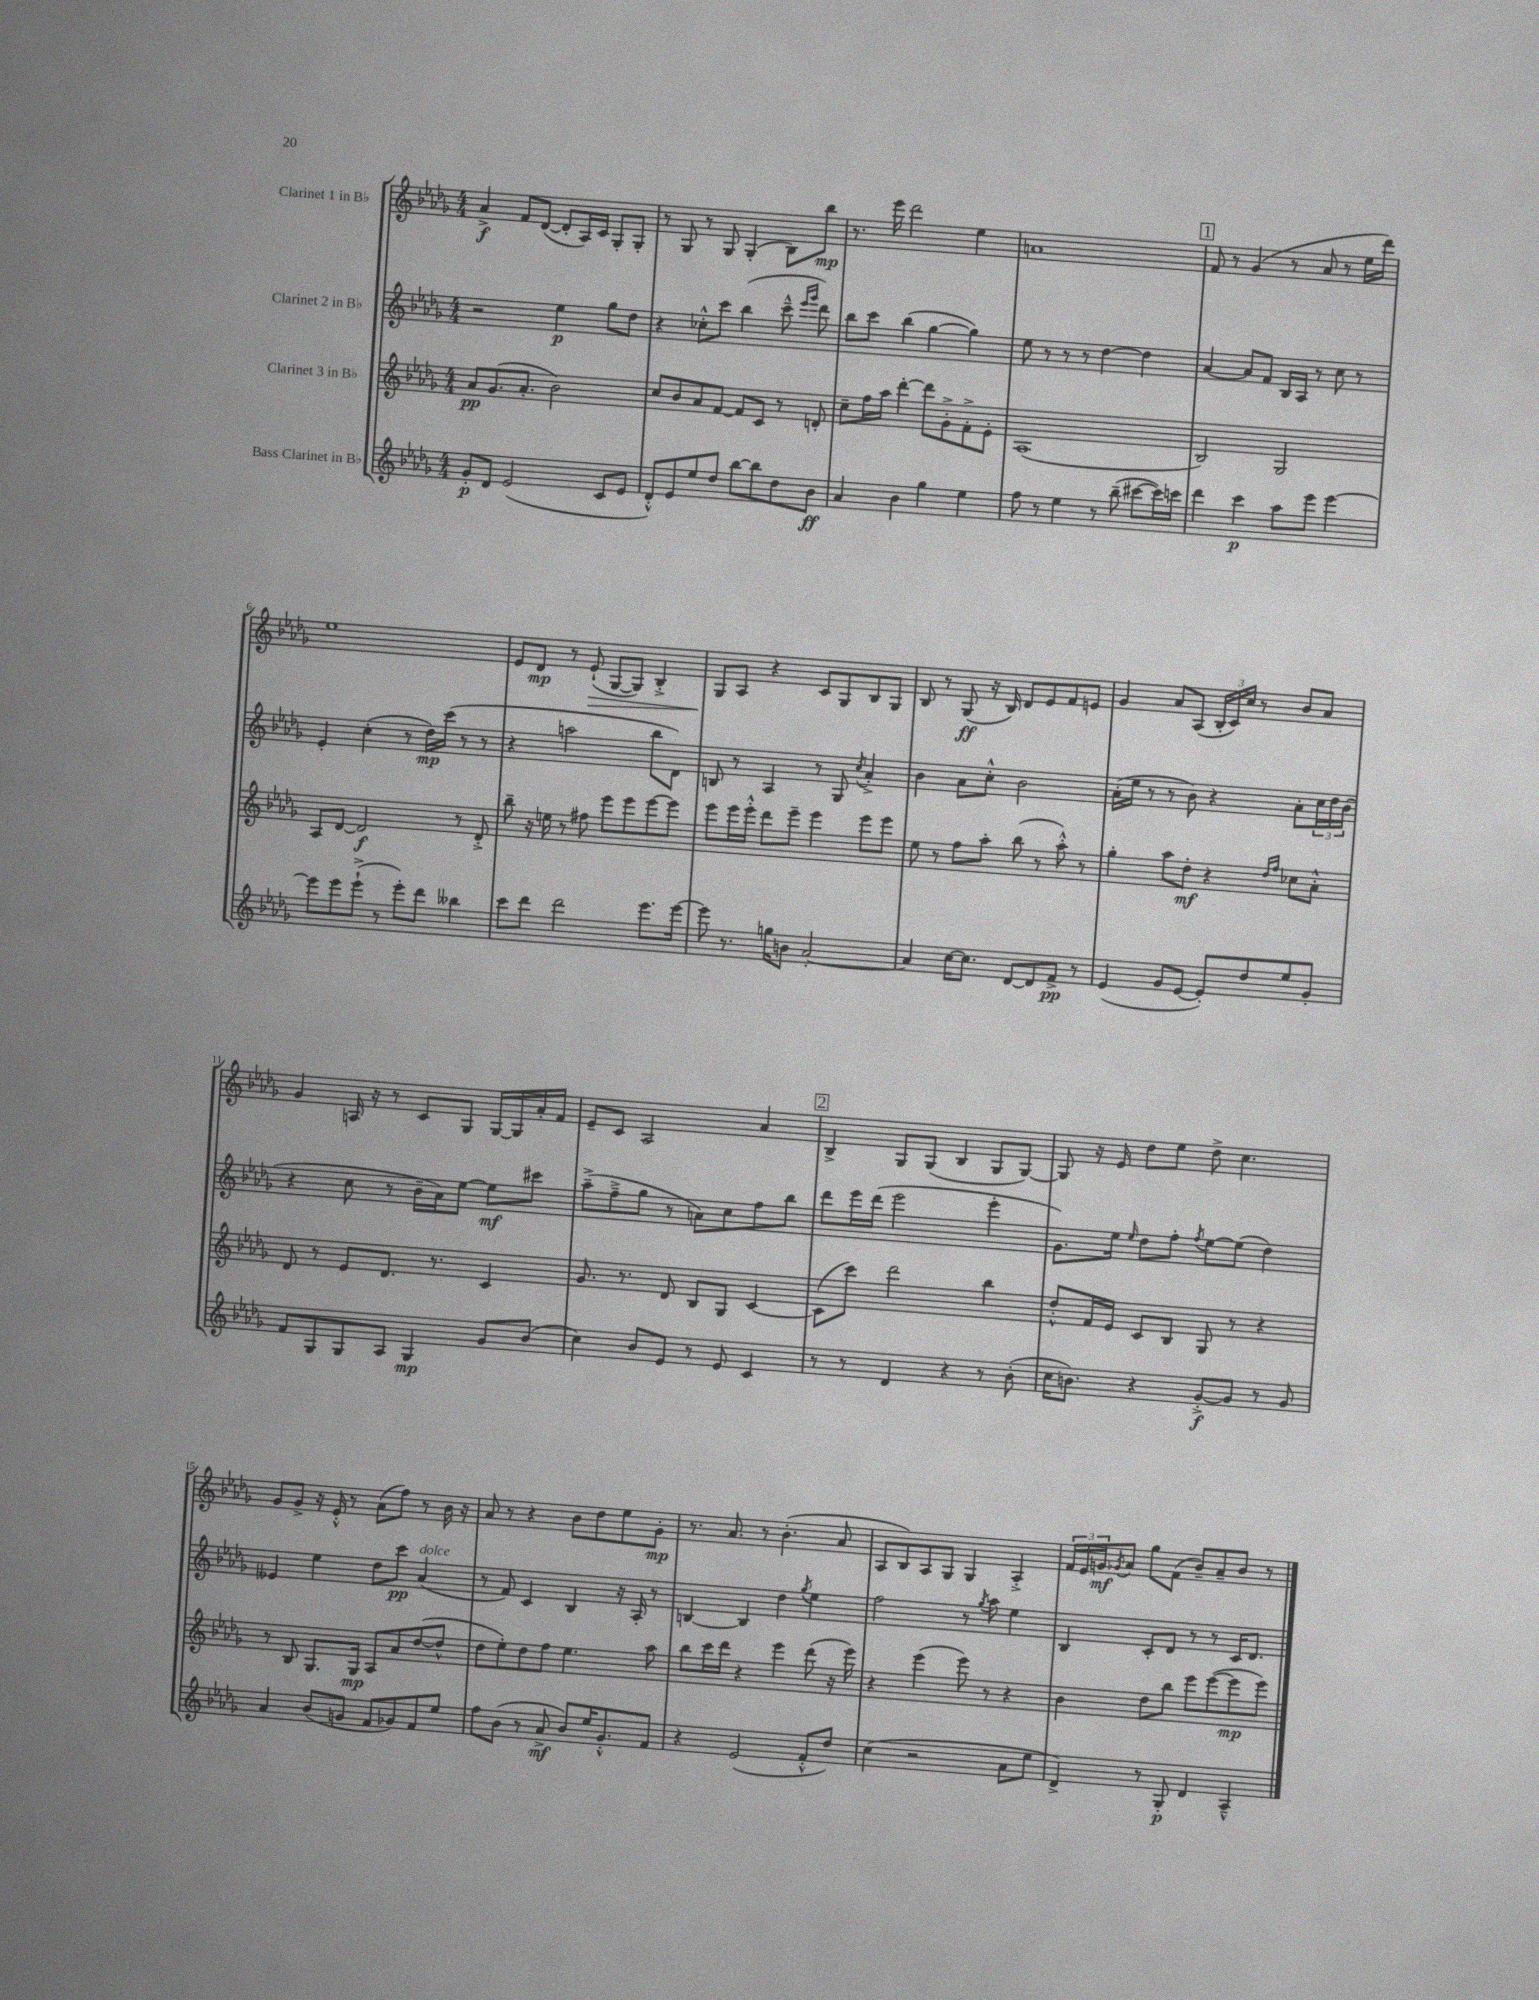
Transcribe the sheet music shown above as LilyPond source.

<<
\new StaffGroup <<
\new Staff = "s0" \with { instrumentName = "Clarinet 1 in Bb" } {
    \clef treble \key des \major \numericTimeSignature \time 4/4
    aes'4->\f f'8 des'8~( des'8-. aes16) c'16 ges8-. ges8-. |
    r8 ges8 r8 ges8 ges4-.( bes8) bes''8\mp |
    r8. ees'''16 des'''2 ees''4 |
    a'1 |
    \mark \markup { \box "1" } f'8 r8 ges'4( r8 aes'8 r8 ees''16 des'''16) |
    ees''1 |
    ees'8 des'8\mp r8 ees'8-!\>( ges8~ ges8) bes4-.-> |
    ges8\! aes8 r4 c'8 ges8 bes8 ges8 |
    bes8 r8 ges8\ff( r16 bes16) des'8 ees'8 f'8 e'8 |
    ges'4 aes'8 aes8( \tuplet 3/2 { bes16-. c'16) c''16 } r8 bes'8 aes'8 |
    ges'4 a16 r16 r8 c'8 ges8 ges16~ ges16 aes'16-. f'16 |
    ees'8-- c'8 aes2 aes'4 |
    \mark \markup { \box "2" } bes4-> ges8 ges8( bes4 ges8 ges8~) |
    ges8 r16 ees'16 des''8 ees''8 des''8-> c''4. |
    ges'8 ges'8-> r16 ees'16-.-^ r8 aes'8( f''8) r8 bes'16 r16 |
    aes'8 r8 r4 bes'8 des''8 ees''8 ges'8-.\mp |
    r8. aes'8. r8 bes'4.-.( aes'8 |
    aes8 bes8) aes8 ges8 ges4 aes4-.-> |
    \tuplet 3/2 { f'16 ees'16 g'16\mf } \acciaccatura { ges'8 } aes'8 ges''8 f'8( bes'8--) aes'8-- bes'8 r8 \bar "|." |
}
\new Staff = "s1" \with { instrumentName = "Clarinet 2 in Bb" } {
    \clef treble \key des \major \numericTimeSignature \time 4/4
    r2 ees''4\p ges''8 des''8 |
    r4 ces''8-.-^ c'''8 bes''4( c'''8---^ \grace { ees'''16 ges'''16 } des'''8) |
    bes''8 c'''8 bes''4( ges''4~ ges''4) |
    ees''8 r8 r8 r8 des''4~ des''4 |
    \mark \markup { \box "1" } aes'4~ aes'8 f'8 bes16 aes16 r8 c''8 r8 |
    ees'4-. c''4-.( r8 des''16\mp) c'''16( r8 r8 |
    r4 a''2 bes''8 des'8) |
    b8 r8 aes4 r8 ges8 \acciaccatura { c''8 } aes'4-.-> |
    bes'4 aes'8 c''8-.-^ bes'2 |
    aes'16-.( ees''16 r8 r8 bes'8) r4 aes'8-. \tuplet 3/2 { c''16 des''16 bes'16( } |
    r4 c''8 r8 bes'16-- aes'16) ees''8~ ees''8\mf cis'''8 |
    aes''8--->( f''8---> ges''8 r8 a'8) c''8 f''8 bes''8 |
    \mark \markup { \box "2" } des'''8 ees'''16 des'''16( ees'''2 ees'''4-. |
    ges'8.) ees''16 \grace { ees''16 } des''8 f''8-. \acciaccatura { f''8 } ees''8~ ees''8( des''4) |
    eeses'4 ees''4 des''8 c'''8\pp aes'4^\markup { \italic "dolce" }( |
    r8 f'8) c'4 bes4 r16 aes16-. r8 |
    b4~ b4 des''4 \acciaccatura { ges''8 } ees''4 |
    f''2 r8 \acciaccatura { ges''8 } aes''8 ees''4 |
    bes4 c'8-. des'8 r8 r8 c'16 des'8. \bar "|." |
}
\new Staff = "s2" \with { instrumentName = "Clarinet 3 in Bb" } {
    \clef treble \key des \major \numericTimeSignature \time 4/4
    aes'8\pp ges'8.( aes'8.-. bes'2) |
    c''8 bes'8 aes'8 f'8~ f'8 c'8 r8 d'8-. |
    c''8-- f''16 aes''16 des'''4~-. des'''8 ges'8-.-> f'8-.-> ees'8-. |
    aes1( |
    \mark \markup { \box "1" } bes2) ges2 |
    aes8 des'8~ des'2\f r8 des'8-.-> |
    bes''8-- r16 e''16 r8 fis''8 ees'''8 ees'''8 ees'''8~ ees'''8 |
    ees'''8 ees'''16 ees'''16-.-^ des'''8 ees'''8-- ees'''4 ees'''8 ees'''8 |
    ees''8 r8 f''8 aes''8-. bes''8( r8 aes''8-.-^) r8 |
    ges''4-. aes''8 des''8-.\mf r4 \grace { des''16 f''16 } ces''8 aes'8-.-^ |
    des'8 r8 ees'8 des'8. r8. c'4 |
    ges'8. r8. des'8 bes8 ges8 c'4~ |
    \mark \markup { \box "2" } c'8( c'''8) des'''2 bes''4 |
    des''8-.-^ f'16 ees'16 c'8 bes8 ges8 r8 r4 |
    r8 bes8 ges8. ges16\mp aes8 aes'8 des''8~( des''8-^ |
    des''8 ees''8-.) des''8 f''8 ees''4. aes''8 |
    bes''8 c'''16 des'''16 r4 ees'''4 des'''8( r16 ees'''16) |
    r4 ees'''4( ees'''8) r8 r4 |
    bes'4 des''8 bes''8 ees'''8 ees'''8~( ees'''8\mp ees'''8) \bar "|." |
}
\new Staff = "s3" \with { instrumentName = "Bass Clarinet in Bb" } {
    \clef treble \key des \major \numericTimeSignature \time 4/4
    ges'8-.\p des'8 ees'2( c'8 ees'8 |
    des'8-.-^) ees'8 ees''8 des''8 bes''8~ bes''8 des''8 bes'8\ff |
    aes'4 bes'4 ges''4 ees''4 |
    f''8 r8 ees''4 r8 bes''8--( cis'''8~ cis'''16) c'''16 |
    \mark \markup { \box "1" } des'''4 c'''4\p aes''8 ees'''8 ees'''4~ |
    ees'''8 ees'''8 ees'''8-!->( r8 ees'''8-.) des'''8 beses''4 |
    c'''8 des'''8 des'''2 ees'''8. ees'''16~ |
    ees'''8 r8. g''16 b'8 aes'2~-. |
    aes'4 c''16~ c''8. des'8~ des'8 f'8->\pp r8 |
    ees'4( ges'8 ees'8~ ees'8-.) des''8 ees''8 ges'8-. |
    f'8 ges8 ges8 aes8 ges4\mp ges'8 bes'8( |
    c''4) bes'8 ees'8 r8 ees'8 c'4 |
    \mark \markup { \box "2" } r8 r8 des'4 r4 r8 bes'8-.( |
    c''16 b'8.) r4 ges'8~-.->\f ges'8 r8 ges'8 |
    aes'4 bes'8( g'8 f'8 ges'8) f'8 ees''8 |
    f''8 bes'8( r8 aes'8->\mf bes'8) ees''16 ges'8.-.-^ f'8 |
    r4 ees'2( f'8-.-^ des''8) |
    c''4( r2 aes'8 ees''8 |
    des'4->) r8 ges8-.\p des'4 aes4---^ \bar "|." |
}
>>
>>
